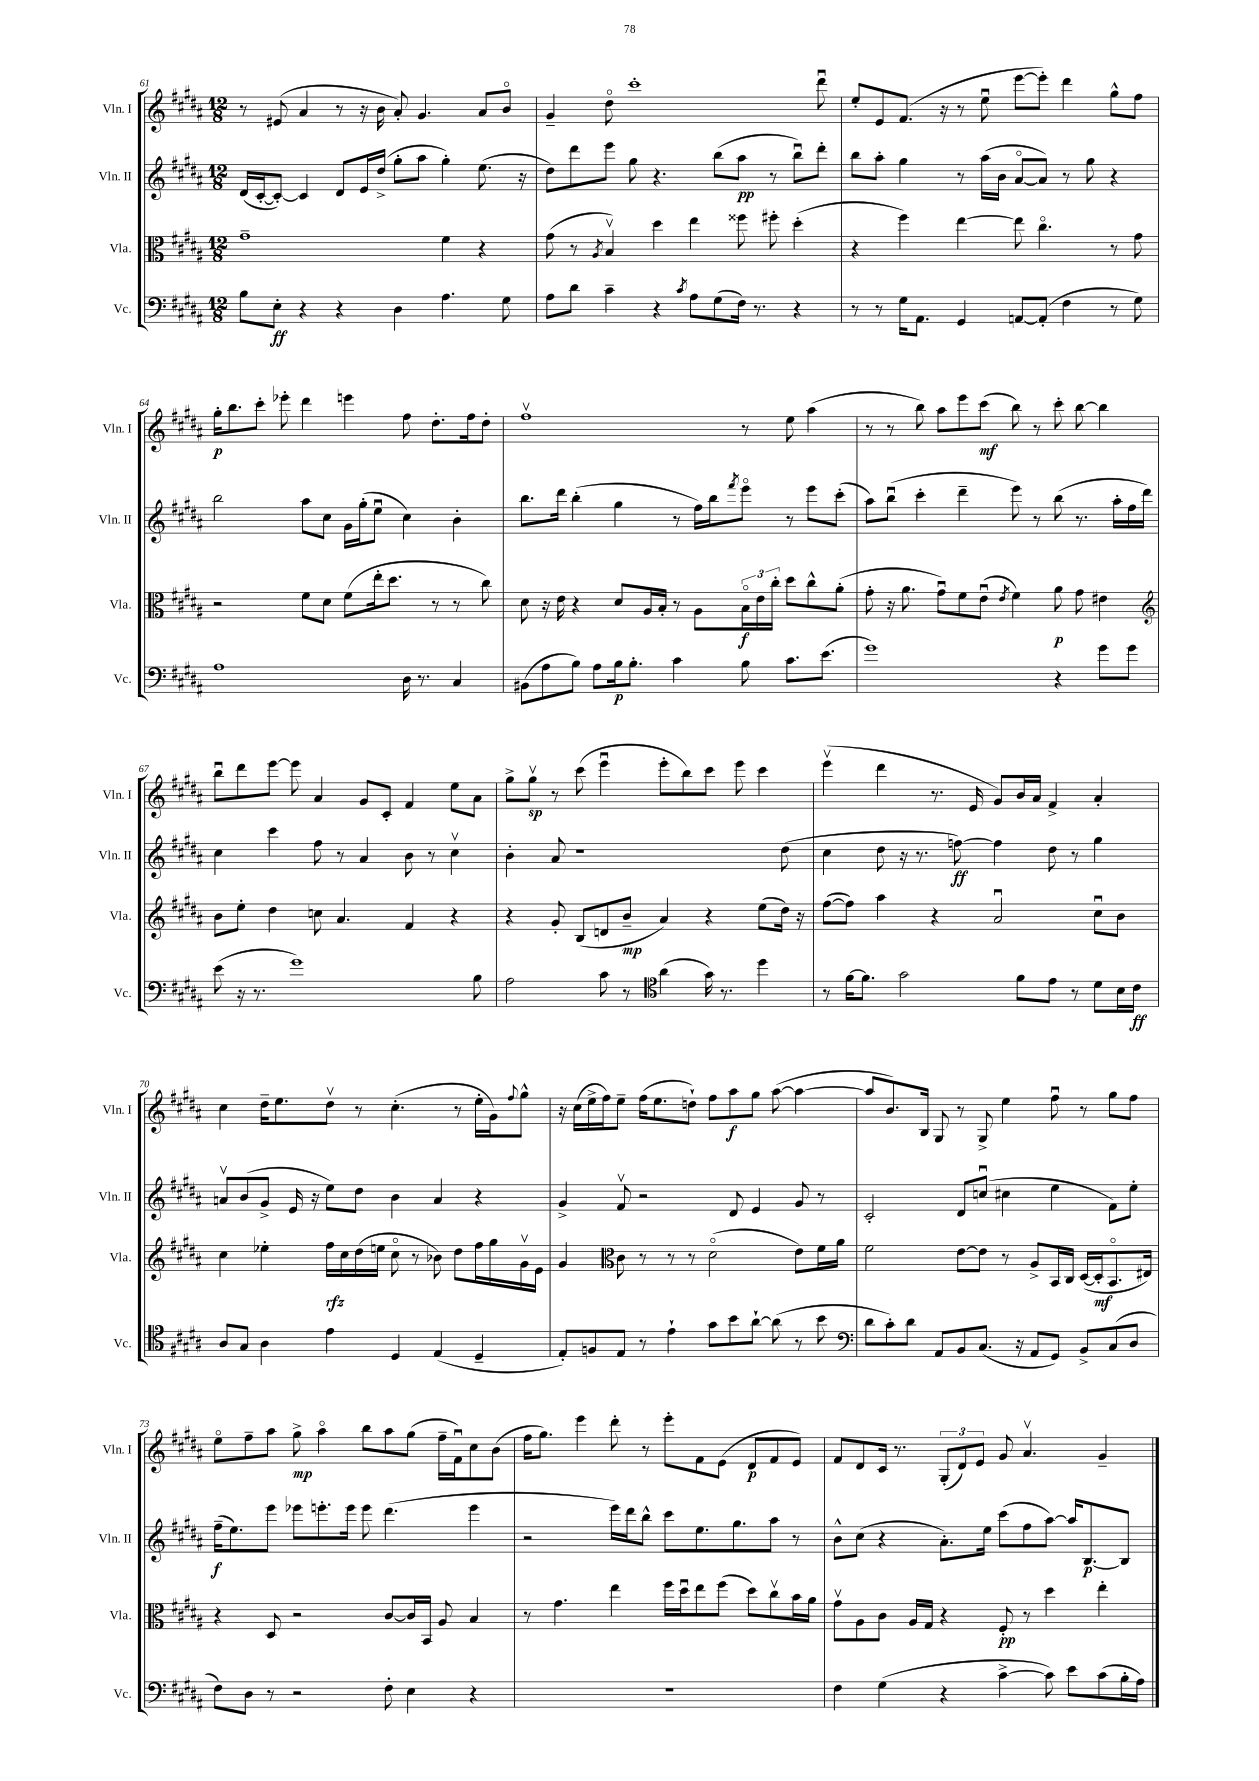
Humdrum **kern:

**kern	**kern	**kern	**kern
*staff4	*staff3	*staff2	*staff1
*clefF4	*clefC3	*clefG2	*clefG2
*k[f#c#g#d#a#]	*k[f#c#g#d#a#]	*k[f#c#g#d#a#]	*k[f#c#g#d#a#]
*M12/8	*M12/8	*M12/8	*M12/8
8B	1g#~	(16d#	8r
.	.	[16c#'	.
8E'	.	8c#'_)	(8e#
4r	.	4c#]	4a#
4r	.	8d#	8r
.	.	16e	16r
.	.	(16dd#^	16b
4D#	.	8gg#'	8a#')
.	.	8aa#	4.g#
4.A#	4f#	4gg#')	.
.	4r	(8.ee	8a#
8G#	.	.	8bo
.	.	16r	.
=	=	=	=
8A#	(8g#	8dd#)	4g#~
8d#	8r	8ddd#	.
.	8qA#	.	.
4c#~	4Bv)	8eee	8dd#o
.	.	8gg#	1ccc#'
4r	4dd#	4.r	.
8qc#	.	.	.
8A#	4ee	.	.
(8G#	.	(8bb	.
16F#)	8ff##	8aa#	.
8.r	.	.	.
.	8ff#'	8r	.
4r	(4dd#'	8bbu)	.
.	.	8ddd#'	8ddd#u
=	=	=	=
8r	4r	8bb	8ee'
8r	.	8aa#'	8e
16G#	4ff#)	4gg#	(8.f#
8.AA#	.	.	.
.	.	.	16r
4GG#	[4ee	8r	8r
.	.	(16aa#	8eeu
.	.	16b	.
[8AA	8ee]	[8a#o	[8eee
(8AA']	4.cc#o	8a#])	8eee'])
4F#	.	8r	4ddd#
.	.	8gg#	.
8r	8r	4r	8gg#^^
8G#)	8g#	.	8ff#
=	=	=	=
1A#	2r	2bb	16gg#'
.	.	.	8.bb
.	.	.	8ccc#'
.	.	.	8eee-'
.	8f#	8aa#	4ddd#
.	8d#	8cc#	.
.	(8f#	16g#	4eee
.	.	(16gg#'	.
.	16ee'	8eeu	.
.	8.dd#	.	.
16D#	.	4cc#)	8ff#
8.r	.	.	.
.	8r	.	8.dd#'
4C#	8r	4b'	.
.	.	.	16ff#
.	8cc#)	.	8dd#'
=	=	=	=
(8BB#	8d#	8.bb	1ff#v
8A#	16r	.	.
.	16e	16ddd#	.
8B)	4r	(4bb'	.
8A#	.	.	.
16B	8d#	4gg#	.
8.B'	.	.	.
.	16A#	.	.
.	16B'	.	.
4c#	8r	8r	.
.	8A#	16ff#)	.
.	.	16bb	.
.	.	8qfff#	.
8B	24Bo	8eeeo	8r
.	24e	.	.
.	24cc#'	.	.
8.c#	8dd#	8r	8ee
.	8cc#^^	8eee	(4aa#
(8.e	.	.	.
.	(8a#'	(8ccc#'	.
=	=	=	=
1g#)	8g#'	8aa#)	8r
.	16r	(8bbu	8r
.	8.a#	.	.
.	.	4ccc#'	8bb)
.	8g#u)	.	8aa#
.	8f#	4ddd#~	8eee
.	(8eu	.	(8ccc#
.	8qe	.	.
.	4f#)	8eee)	8bb)
.	.	8r	8r
4r	8a#	(8bb	8ccc#'
.	8g#	8.r	[8bb
8g#	4e#	.	4bb]
.	.	16aa#'	.
8g#	.	16ff#	.
.	.	16ddd#)	.
=	=	=	=
*	*clefG2	*	*
(8e	8b	4cc#	8bbu
16r	8ee'	.	8ddd#
8.r	.	.	.
.	4dd#	4ccc#	[8eee
1g#)	.	.	8eee]
.	8cc	8ff#	4a#
.	4.a#	8r	.
.	.	4a#	8g#
.	.	.	8c#'
.	4f#	8b	4f#
.	.	8r	.
.	4r	4cc#v	8ee
8B	.	.	8a#
=	=	=	=
2A#	4r	4b'	8gg#^
.	.	.	8gg#v
.	8g#'	8a#	8r
.	(8B	1r	(8ccc#
8c#	8d	.	4eeeu
8r	8b~	.	.
*clefC4	*	*	*
(4a#	4a#)	.	8eee'
.	.	.	8bb)
16g#)	4r	.	8ccc#
8.r	.	.	.
.	.	.	8eee
4dd#	(8ee	.	4ccc#
.	16dd#)	(8dd#	.
.	16r	.	.
=	=	=	=
8r	([8ff#	4cc#	(4eeev
[16f#	8ff#])	.	.
8.f#]	.	.	.
.	4aa#	8dd#	4ddd#
2g#	.	16r	.
.	.	8.r	.
.	4r	.	8.r
.	.	[8ff)	.
.	.	.	16e
.	2a#u	4ff]	8g#)
8f#	.	.	16b
.	.	.	16a#
8e	.	8dd#	4f#^
8r	.	8r	.
8d#	8cc#u	4gg#	4a#'
16B	8b	.	.
16c#	.	.	.
=	=	=	=
8A#	4cc#	8av	4cc#
8G#	.	(8b	.
4A#	4ee-'	8g#^	16dd#~
.	.	.	8.ee
.	.	16e	.
.	.	16r	.
4e	16ff#	8ee)	8dd#v
.	16cc#	.	.
.	(16dd#	8dd#	8r
.	16ee	.	.
4D#	8cc#o	4b	(4.cc#'
.	8r	.	.
(4E	8b-)	4a	.
.	8dd#	.	8r
4D#~	16ff#	4r	16ee'
.	16gg#	.	16g#)
.	.	.	8qqff#
.	16g#v	.	8gg#^^
.	16e	.	.
=	=	=	=
8E')	4g#	4g#^	16r
.	.	.	(16cc#
8F	.	.	16ee^
.	.	.	16ff#)
*	*clefC3	*	*
8E	8c#	8f#v	8ee~
8r	8r	2r	(16ff#
.	.	.	8.ee
4e`	8r	.	.
.	8r	.	8dd`)
8g#	(2d#o	.	8ff#
8b	.	8d#	8aa#
[8a#`	.	4e	8gg#
(8a#]	.	.	([8aa#
8r	8e)	8g#	4aa#_
8b	16f#	8r	.
.	16a#	.	.
=	=	=	=
*clefF4	*	*	*
8d#	2f#	2c#'	8aa#]
8c#')	.	.	8.b)
8d#	.	.	.
.	.	.	16B
8AA#	.	.	8G#
8BB	[8e	8d#	8r
(8.C#	8e]	(8ccu	8G#^
.	8r	4cc#	4ee
16r	.	.	.
8AA#	8A#^	.	.
8GG#)	16BB	4ee	8ff#u
.	16C#	.	.
8BB^	([16D#	.	8r
.	16D#']	.	.
(8C#	8.BBo	8f#)	8gg#
8D#	.	8ee'	8ff#
.	16E#)	.	.
=	=	=	=
8F#)	4r	(16ff#~	8eeo
.	.	8.ee)	.
8D#	.	.	8ff#~
8r	8D#	8eee	8aa#
2r	2r	8eee-	8gg#^
.	.	8.eee'	4aa#o
.	.	16eee	.
.	.	8eee	8bb
8F#'	[8c#	(4.ddd#	8aa#
4E	16c#]	.	(8gg#
.	16BB	.	.
.	8A#	.	16ff#~
.	.	.	16f#u)
4r	4B	4eee	8cc#
.	.	.	(8b
=	=	=	=
1.r	8r	2r	16ff#
.	.	.	8.gg#)
.	4.g#	.	.
.	.	.	4eee
.	4ee	16eee)	8ddd#'
.	.	16ddd#	.
.	.	8bb^^	8r
.	16ff#	8ccc#	8eee'
.	16dd#u	.	.
.	8ee	8.ee	8f#
.	(8ff#	.	(8e
.	.	8.gg#	.
.	8dd#)	.	8d#
.	8cc#v	8aa#	8f#
.	16b	8r	8e)
.	16a#	.	.
=	=	=	=
4F#	8g#v	8b^^	8f#
.	8A#	(8cc#	8d#
(4G#	8c#	4r	16c#
.	.	.	8.r
.	16A#	.	.
.	16G#	.	.
4r	4r	8.a#')	(12G#'
.	.	.	12d#)
.	.	.	12e
.	.	16ee	.
[4c#^	8F#'	(8ccc#	8g#
.	8r	8ff#	4.a#v
8c#])	4dd#	[8aa#)	.
8e	.	16aa#]	.
.	.	[8.B	.
(8c#	4ee'	.	4g#~
16B'	.	8B]	.
16A#)	.	.	.
==	==	==	==
*-	*-	*-	*-
